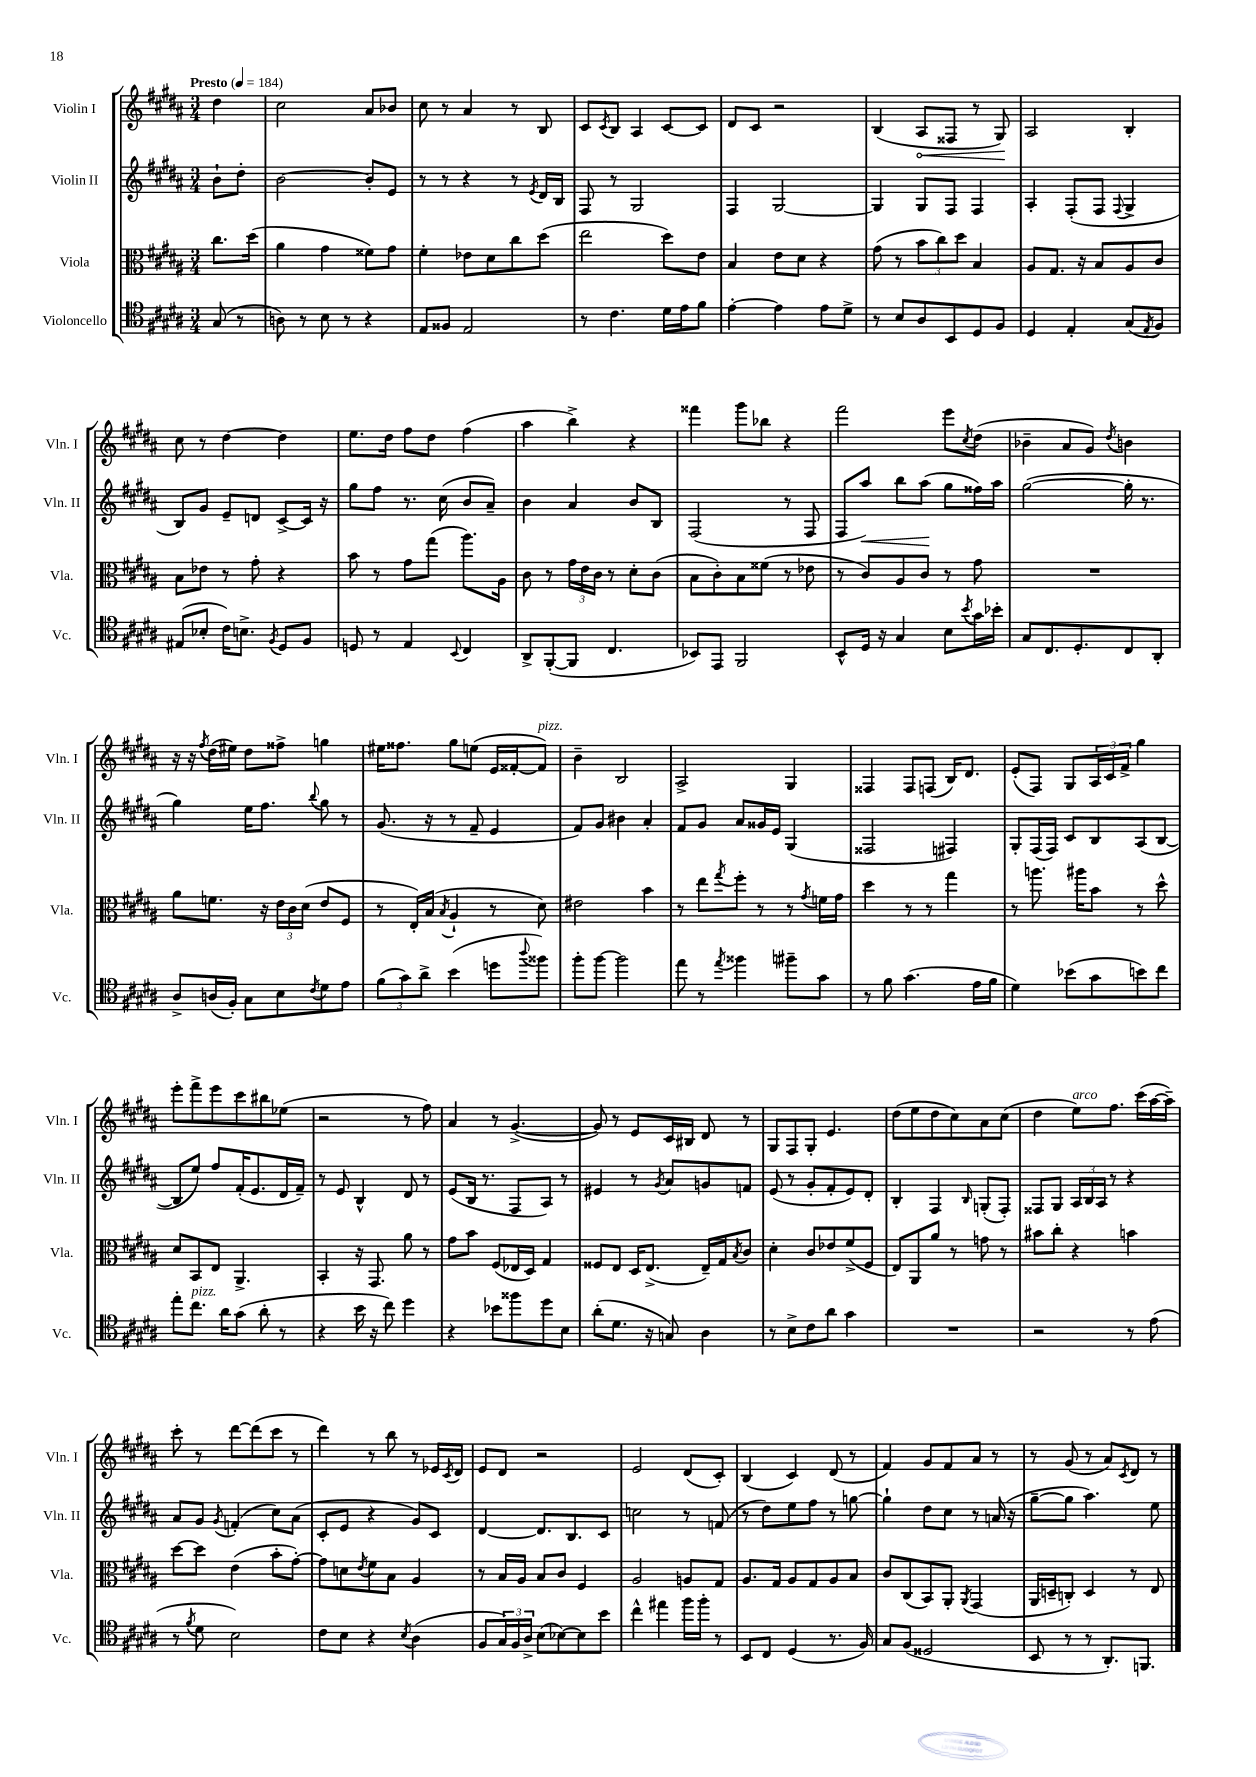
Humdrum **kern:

**kern	**kern	**kern	**dynam	**kern	**dynam
*part4	*part3	*part2	*part2	*part1	*part1
*staff4	*staff3	*staff2	*staff2	*staff1	*staff1
*I"Violoncello	*I"Viola	*I"Violin II	*	*I"Violin I	*
*I'Vc.	*I'Vla.	*I'Vln. II	*	*I'Vln. I	*
*clefC4	*clefC3	*clefG2	*	*clefG2	*
*k[f#c#g#d#a#]	*k[f#c#g#d#a#]	*k[f#c#g#d#a#]	*	*k[f#c#g#d#a#]	*
*M3/4	*M3/4	*M3/4	*	*M3/4	*
*MM184	*MM184	*MM184	*	*MM184	*
=	=	=	=	=	=
!	!	!	!	!LO:TX:a:B:t=Presto	!
(8G#/	8.cc#\L	8b`\L	.	4dd#\	.
8r	.	8dd#'\J	.	.	.
.	(16dd#\Jk	.	.	.	.
=1	=1	=1	=1	=1	=1
8An\)	4a#\	[2b\	.	2cc#\	.
8r	.	.	.	.	.
8B\	4g#\	.	.	.	.
8r	.	.	.	.	.
4r	8f##X\L)	8b'/L]	.	8a#/L	.
.	8g#\J	8e/J	.	8b-X/J	.
=2	=2	=2	=2	=2	=2
8E/L	4f#'\	8r	.	8cc#\	.
8F##X/J	.	8r	.	8r	.
2E/	8e-X\L	4r	.	4a#/	.
.	8d#\	.	.	.	.
.	8cc#\	8r	.	8r	.
.	.	8qe/	.	.	.
.	(8dd#\J	16d#/LL	.	8B/	.
.	.	16B/JJ	.	.	.
=3	=3	=3	=3	=3	=3
8r	2ee\	8F#/	.	8c#/L	.
.	.	.	.	8qc#/	.
4.c#\	.	8r	.	8B/J	.
.	.	2G#/	.	4A#/	.
16d#\LL	8dd#\L)	.	.	[8c#/L	.
16e\J	.	.	.	.	.
8f#\J	8e\J	.	.	8c#/J]	.
=4	=4	=4	=4	=4	=4
[4e'\	4B/	4F#/	.	8d#/L	.
.	.	.	.	8c#/J	.
4e\]	8e\L	[2G#/	.	2r	.
.	8d#\J	.	.	.	.
8e\L	4r	.	.	.	.
8d#^\J	.	.	.	.	.
=5	=5	=5	=5	=5	=5
8r	(8g#\	4G#/]	.	(4B/	.
8B/L	8r	.	.	.	.
!	!	!	!	!	!LO:HP:b
8A#/	12b\L	8G#/L	.	8A#/L	<
.	12cc#\)	.	.	.	.
8BB/	.	8F#/J	.	8F##X/J	.
.	12dd#\J	.	.	.	.
8D#/	4B/	4F#/	.	8r	.
8F#/J	.	.	.	8G#/)	.
.	.	.	.	.	[
=6	=6	=6	=6	=6	=6
4D#/	8A#/L	4A#'/	.	2A#/	.
.	8.G#/J	.	.	.	.
4E'/	.	(8F#'/L	.	.	.
.	16r	.	.	.	.
.	8B/L	8F#/J	.	.	.
.	.	8qqF#/	.	.	.
(8G#/L	8A#/	4G#^/	.	4B'/	.
8qE/	.	.	.	.	.
8F#/J)	8c#/J	.	.	.	.
!!LO:LB:g=z
=7	=7	=7	=7	=7	=7
(8E#X/L	8B\L	8B/L)	.	8cc#\	.
8B-X'/J	8e-X\J	8g#/J	.	8r	.
16c#\KL)	8r	8e~/L	.	[4dd#\	.
8.Bn^\J	.	.	.	.	.
.	8g#'\	8dn/J	.	.	.
8qF#/	.	.	.	.	.
8D#/L	4r	[8c#^/L	.	4dd#\]	.
8F#/J	.	16c#/Jk]	.	.	.
.	.	16r	.	.	.
=8	=8	=8	=8	=8	=8
8Dn/	8b\	8gg#\L	.	8.ee\L	.
8r	8r	8ff#\J	.	.	.
.	.	.	.	16dd#\Jk	.
4E/	8g#\L	8.r	.	8ff#\L	.
.	(8gg#\J	.	.	8dd#\J	.
.	.	(16cc#\	.	.	.
8qqBB/	.	.	.	.	.
4C#/	8.aa#\L)	8b/L	.	(4ff#\	.
.	.	8a#~/J)	.	.	.
.	16A#\Jk	.	.	.	.
=9	=9	=9	=9	=9	=9
8AA#^/L	8c#\	4b\	.	4aa#\	.
([8FF#'/	8r	.	.	.	.
8FF#/J]	24g#\LL	4a#/	.	4bb^\)	.
.	24e\	.	.	.	.
.	24c#\JJ	.	.	.	.
4.C#/	8r	.	.	.	.
.	8d#'\L	8b/L	.	4r	.
.	(8c#\J	8B/J	.	.	.
=10	=10	=10	=10	=10	=10
8BB-X/L)	8B\L	(2F#/	.	4fff##X\	.
8EE/J	8c#'\)	.	.	.	.
2FF#/	8B\	.	.	8ggg#\L	.
.	(8f##X\J	.	.	8bb-X\J	.
.	8r	8r	.	4r	.
.	8e-X\	8F#/	.	.	.
=11	=11	=11	=11	=11	=11
8BB^^/L	8r	8F#/L	.	2fff#\	.
!	!	!	!LO:HP:b	!	!
16D#/Jk	8c#/L)	8aa#/J)	<	.	.
16r	.	.	.	.	.
4G#/	8A#/	8bb\L	.	.	.
.	8c#/J	(8aa#\J	.	.	.
8B\L	8r	8gg#\L	[	8eee\L	.
8qb/	.	.	.	8qcc#/	.
16g#\L	8g#\	16ff##X\L)	.	(8dd#\J	.
16b-X'\JJ	.	16aa#\JJ	.	.	.
=12	=12	=12	=12	=12	=12
8G#/L	2.r	([2gg#\	.	4b-X~\	.
8.C#/	.	.	.	.	.
.	.	.	.	8a#/L	.
8.D#'/	.	.	.	.	.
.	.	.	.	8g#/J)	.
.	.	.	.	8qdd#/	.
8C#/	.	16gg#'\]	.	4bn\	.
.	.	8.r	.	.	.
8AA#'/J	.	.	.	.	.
!!LO:LB:g=z
=13	=13	=13	=13	=13	=13
8A#^/L	8a#\L	4gg#\)	.	16r	.
.	.	.	.	16r	.
.	.	.	.	8qff#/	.
(16An/L	8.fn\J	.	.	(16dd#\LL	.
16F#'/JJ)	.	.	.	16ee#X\JJ)	.
8G#\L	.	16ee\KL	.	8dd#\L	.
.	16r	8.ff#\J	.	.	.
8B\	24e\LL	.	.	8ff##X^\J	.
.	24c#\	.	.	.	.
.	(24d#\JJ	.	.	.	.
8qc#/	.	8qqbb/	.	.	.
8d#\	8e/L	8gg#\	.	4ggn\	.
8e\J	8F#/J	8r	.	.	.
=14	=14	=14	=14	=14	=14
(12f#\L	8r	(8.g#/	.	16ee#X\KL	.
.	.	.	.	8.ff##X\J	.
12g#\)	.	.	.	.	.
.	16E'/LL)	.	.	.	.
12a#^\J	.	.	.	.	.
.	(16B/JJ	16r	.	.	.
.	8qB/	.	.	.	.
(4b\	4A#`/	8r	.	8gg#\L	.
.	.	8f#~/	.	(8een\J	.
8ddn\L	8r	4e/	.	16e/LL	.
.	.	.	.	[16f##X'/J	.
8qqaa#/	.	.	.	.	.
!	!	!	!	!LO:TX:a:i:t=pizz.	!
8ff##X\J)	8d#\)	.	.	8f##/J])	.
=15	=15	=15	=15	=15	=15
8ff#'\L	2e#X\	8f#/L)	.	4b~\	.
[8ff#\J	.	8g#/J	.	.	.
2ff#\]	.	4b#X\	.	2B/	.
.	4b\	4a#'/	.	.	.
=16	=16	=16	=16	=16	=16
8ee\	8r	8f#/L	.	2A#^/	.
8r	8ee\L	8g#/J	.	.	.
8qee/	8qgg#/	.	.	.	.
4ff##X\	8ff#'\J	8a#/L	.	.	.
.	8r	16g##X/L	.	.	.
.	.	16e/JJ	.	.	.
8ff#X~\L	8r	(4G#/	.	4G#/	.
.	8qg#/	.	.	.	.
8g#\J	16fn\LL	.	.	.	.
.	16g#\JJ	.	.	.	.
=17	=17	=17	=17	=17	=17
8r	4dd#\	2F##X/	.	4F##X/	.
8f#\	.	.	.	.	.
(4.g#\	8r	.	.	8F##/L	.
.	8r	.	.	(8Fn/J	.
.	4gg#\	4F#X/)	.	16B/KL)	.
.	.	.	.	8.d#/J	.
16e\LL	.	.	.	.	.
16f#\JJ	.	.	.	.	.
=18	=18	=18	=18	=18	=18
4d#\)	8r	8G#'/L	.	(8e'/L	.
.	8.aan\	(16F#/L	.	8F#/J)	.
.	.	16F#/JJ)	.	.	.
(8b-X\L	.	8c#/L	.	8G#/L	.
.	16aa#X\KL	.	.	.	.
8g#\	8b\J	8B/	.	24A#/L	.
.	.	.	.	24c#/	.
.	.	.	.	24f#^/JJ	.
8bn\)	8r	(8A#/	.	4gg#\	.
8cc#\J	8dd#^^\	[8B/J	.	.	.
!!LO:LB:g=z
=19	=19	=19	=19	=19	=19
8ee'\L	8d#/L	8B/L]	.	8eee'\L	.
!LO:TX:a:i:t=pizz.	!	!	!	!	!
8.cc#\J	8BB/	8ee/J)	.	8fff#^\	.
.	8E/J	8ff#/L	.	8eee\	.
16a#\KL	.	.	.	.	.
(8g#\J	4.AA#^/	(16f#'/K	.	8ccc#\	.
.	.	8.e/	.	.	.
8a#'\	.	.	.	8bb#X\	.
8r	.	16d#/L	.	(8ee-X\J	.
.	.	16f#~/JJ)	.	.	.
=20	=20	=20	=20	=20	=20
4r	4BB'/	8r	.	2r	.
.	.	8e/	.	.	.
16b\	16r	4B^^/	.	.	.
16r	8.GG#/	.	.	.	.
8cc#\)	.	.	.	.	.
4dd#\	8a#\	8d#/	.	8r	.
.	8r	8r	.	8ff#\)	.
=21	=21	=21	=21	=21	=21
4r	8g#\L	(8e/L	.	4a#/	.
.	8b\J	16B/Jk	.	.	.
.	.	8.r	.	.	.
8b-X\L	(8F#/L	.	.	8r	.
8ff##X\	16E-X/L	8F#/L	.	([4.g#^/	.
.	16D#/JJ)	.	.	.	.
8dd#\	4G#/	8A#/J)	.	.	.
8B\J	.	8r	.	.	.
=22	=22	=22	=22	=22	=22
(8a#'\L	8F##X/L	4e#X/	.	8g#/])	.
8.d#\J	8E/J	.	.	8r	.
.	16D#/KL	8r	.	8e/L	.
16r	(8.E^/J	.	.	.	.
.	.	8qg#/	.	.	.
8Gn/)	.	8a#/L	.	16c#/L	.
.	.	.	.	16B#X/JJ	.
4A#\	16E~/LL)	8gn/	.	8d#/	.
.	16G#/J	.	.	.	.
.	8qB/	.	.	.	.
.	8c#/J	8fn/J	.	8r	.
=23	=23	=23	=23	=23	=23
8r	4d#'\	(8e/	.	8G#/L	.
8B^\L	.	8r	.	8F#/	.
8c#\	8c#/L	8g#'/L	.	8G#'/J	.
8a#\J	8e-X/	8f#'/	.	4.e/	.
4g#\	(8f#^/	8e/)	.	.	.
.	8F#/J	8d#'/J	.	.	.
=24	=24	=24	=24	=24	=24
2.r	8E/L)	4B'/	.	(8dd#\L	.
.	8AA#/	.	.	8ee\	.
.	8a#/J	4F#/	.	8dd#\	.
.	8r	.	.	8cc#\)	.
.	.	16qqB/	.	.	.
.	8gn\	(8Gn'/L	.	8a#\	.
.	8r	8F#'/J)	.	(8cc#\J	.
=25	=25	=25	=25	=25	=25
2r	8b#X\L	8F##X/L	.	4dd#\	.
.	8cc#'\J	8G#/J	.	.	.
!	!	!	!	!LO:TX:a:i:t=arco	!
.	4r	24A#/LL	.	8ee\L)	.
.	.	24B/	.	.	.
.	.	24A#/JJ	.	.	.
.	.	8r	.	8.ff#\J	.
8r	4bn\	4r	.	.	.
.	.	.	.	(16ccc#\LL	.
(8e\	.	.	.	[16aa#\	.
.	.	.	.	16aa#~\JJ])	.
!!LO:LB:g=z
=26	=26	=26	=26	=26	=26
8r	[8dd#\L	8a#/L	.	8ccc#'\	.
8qf#/	.	.	.	.	.
8d#\	8dd#\J]	8g#/J	.	8r	.
.	.	8qg#/	.	.	.
2B\)	(4e\	(4fn'/	.	[8ddd#\L	.
.	.	.	.	(8ddd#\]	.
.	8b'\L	8cc#\L)	.	8ccc#\J	.
.	[8g#'\J)	(8a#\J	.	8r	.
=27	=27	=27	=27	=27	=27
8c#\L	8g#\L]	8c#'/L	.	4ddd#\)	.
8B\J	8dn\	8e/J	.	.	.
.	8qe/	.	.	.	.
4r	8f#\	4r	.	8r	.
.	8B\J	.	.	8bb\	.
8qB/	.	.	.	.	.
(4A#\	4A#/	8g#/L)	.	8r	.
.	.	8c#/J	.	16e-X/LL	.
.	.	.	.	8qc#/	.
.	.	.	.	16d#/JJ	.
=28	=28	=28	=28	=28	=28
8F#/L	8r	[4d#/	.	8e/L	.
24G#/L)	16B/LL	.	.	8d#/J	.
24F#/	.	.	.	.	.
.	16A#/JJ	.	.	.	.
24A#^/JJ	.	.	.	.	.
(8B\L	8B/L	8.d#/L]	.	2r	.
[8B-X\)	8c#/J	.	.	.	.
.	.	8.B/	.	.	.
8B-\]	4F#/	.	.	.	.
8b\J	.	8c#/J	.	.	.
=29	=29	=29	=29	=29	=29
4cc#^^\	2A#/	2ccn\	.	2e/	.
4ee#X\	.	.	.	.	.
16ff#\LL	8An/L	8r	.	(8d#/L	.
16ff#'\JJ	.	.	.	.	.
8r	8G#/J	(8fn/	.	8c#'/J)	.
=30	=30	=30	=30	=30	=30
8BB/L	8.A#/L	8r	.	(4B/	.
8C#/J	.	8dd#\L)	.	.	.
.	16G#/Jk	.	.	.	.
(4D#/	8A#/L	8ee\	.	4c#/)	.
.	8G#/	8ff#\J	.	.	.
8.r	8A#/	8r	.	(8d#/	.
.	8B/J	[8ggn\	.	8r	.
16F#/)	.	.	.	.	.
=31	=31	=31	=31	=31	=31
8G#/L	8c#/L	4gg`\]	.	4f#/)	.
(8F#/J	(8C#/	.	.	.	.
2D##X/	8BB/)	8dd#\L	.	8g#/L	.
.	8AA#'/J	8cc#\J	.	8f#/	.
.	8qAA#/	.	.	.	.
.	(4GG#/	8r	.	8a#/J	.
.	.	(16an/	.	8r	.
.	.	16r	.	.	.
=32	=32	=32	=32	=32	=32
8BB/	16AA#/LL	[8gg#~\L	.	8r	.
.	16Dn~/J	.	.	.	.
8r	8Cn'/J)	8gg#\J]	.	(8g#/	.
8r	4D/	4.aa#\)	.	8r	.
8.AA#'/L)	.	.	.	8a#/L)	.
.	.	.	.	8qc#/	.
.	8r	.	.	8d#/J	.
8.FFn/J	.	.	.	.	.
.	8E/	8ee\	.	8r	.
==	==	==	==	==	==
*-	*-	*-	*-	*-	*-
